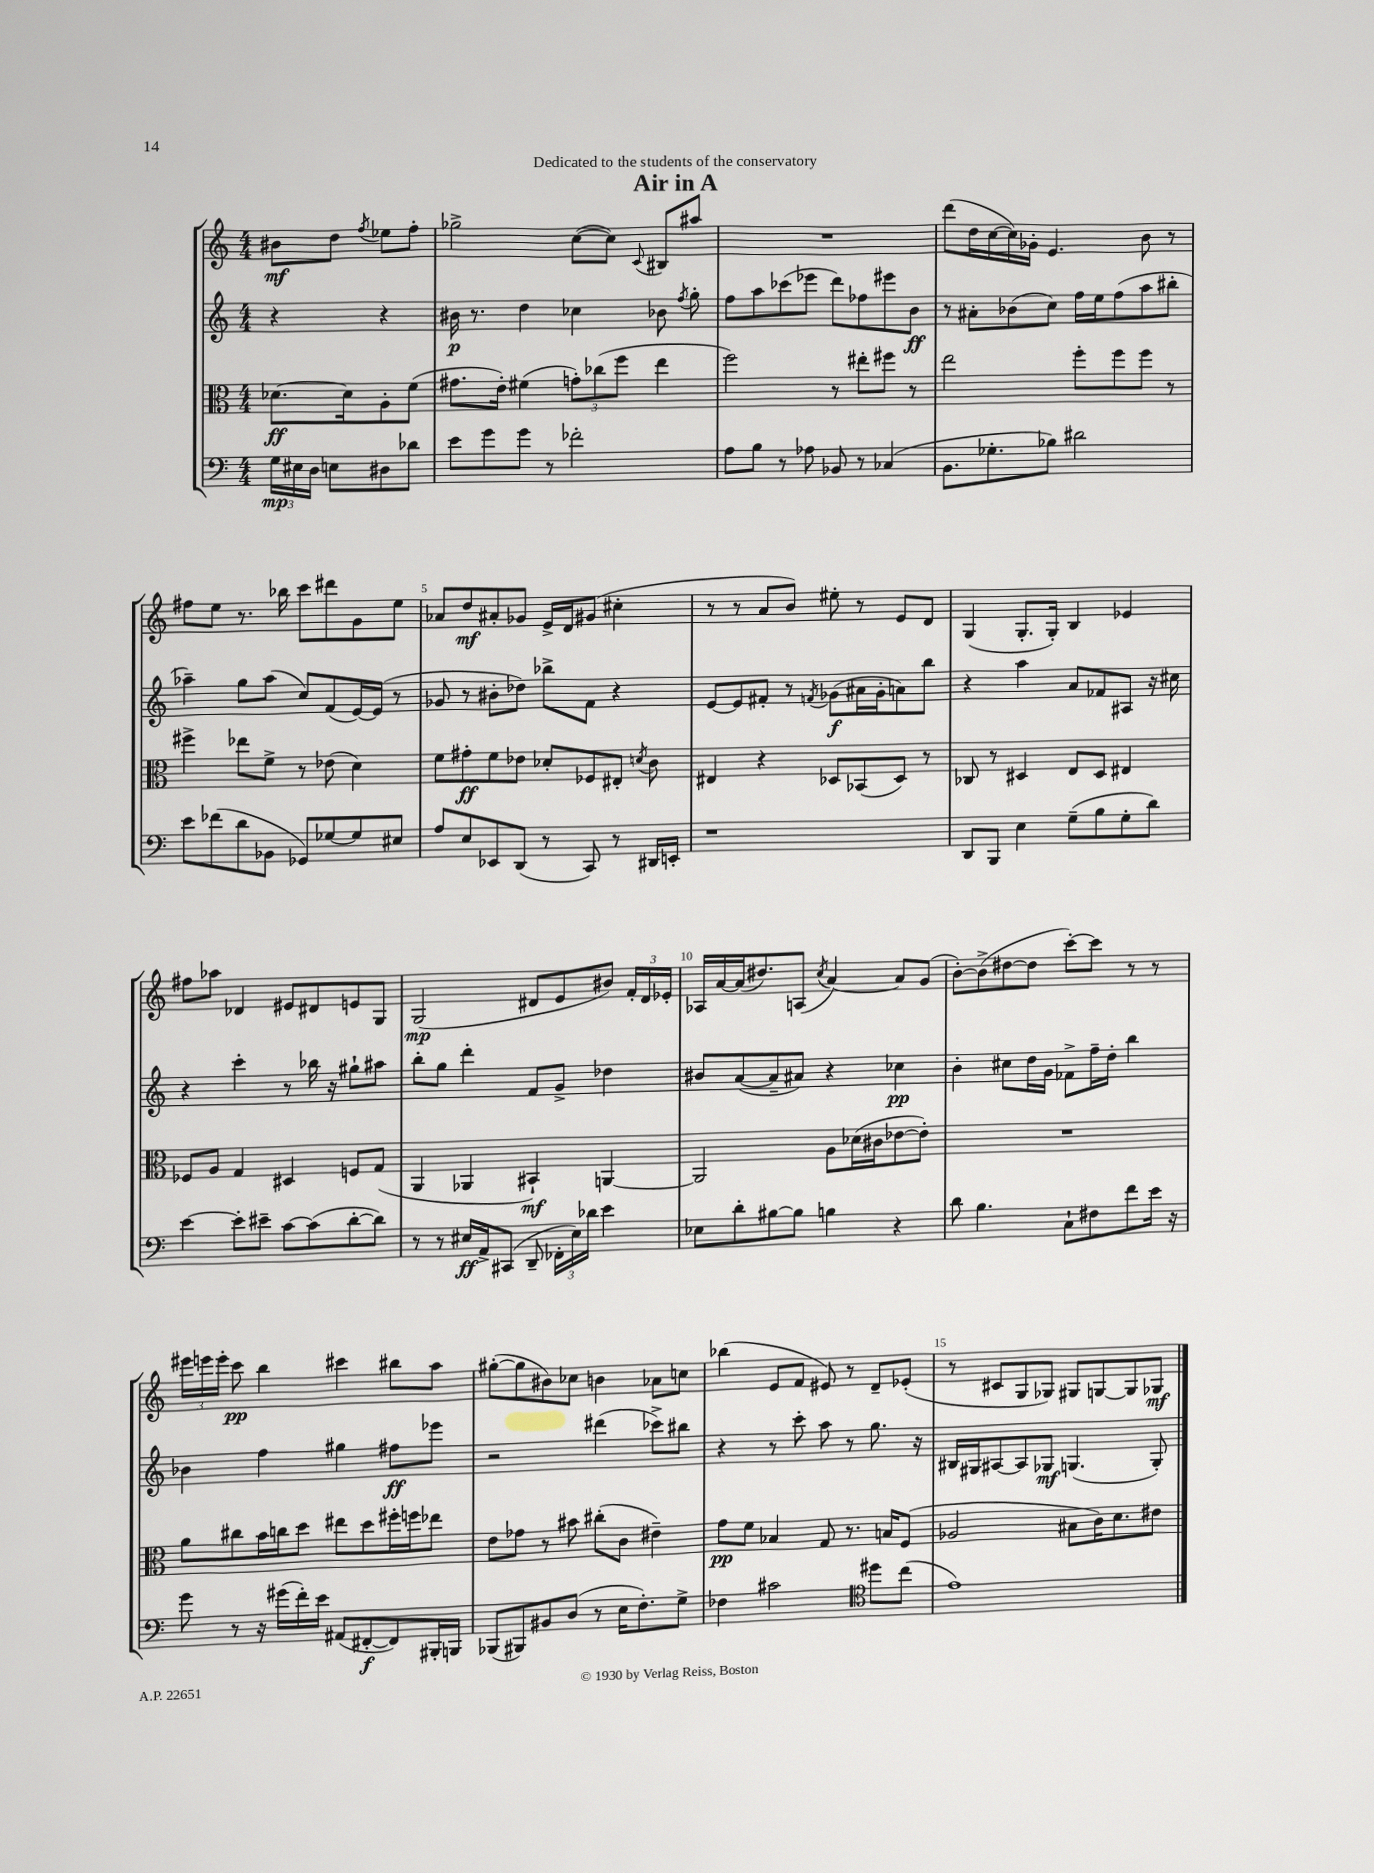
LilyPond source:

\header { title = "Air in A" dedication = "Dedicated to the students of the conservatory" }
<<
\new StaffGroup <<
\new Staff = "s0" {
    \clef treble \key c \major \numericTimeSignature \time 4/4 \partial 2
    \autoBeamOff bis'8[\mf d''8] \acciaccatura { f''8 } ees''8[ f''8]-. |
    ges''2-> c''8[~( c''8]) \appoggiatura { c'8 } bis8[ ais''8] |
    R1 |
    d'''8[( d''16 c''16~ c''16) ges'16]-. e'4. b'8 r8 |
    fis''8[ e''8] r8. bes''16 c'''8[ dis'''8 g'8 e''8] |
    aes'8[ d''8\mf ais'8-. ges'8] e'16[-> d'16 gis'8]( cis''4-. |
    r8 r8 a'8[ b'8]) eis''8-. r8 e'8[ d'8] |
    g4( g8.[-. g16]-.) b4 ees'4 |
    fis''8[ aes''8] des'4 eis'8[ dis'8 e'8 g8] |
    g2\mp( dis'8[ e'8 bis'8]) \tuplet 3/2 { f'16[-. dis'16 ees'16]-. } |
    aes16[ a'16~ a'16( dis''8.) a8]( \acciaccatura { c''8 } a'4~) a'8[ g'8]( |
    b'8[~-.) b'8->( dis''8~ dis''8] c'''8[~-.) c'''8] r8 r8 |
    \tuplet 3/2 { eis'''16[ e'''16 e'''16]-. } c'''8\pp b''4 cis'''4 bis''8[ a''8] |
    gis''8[~-.( gis''8 bis'8) ces''8] b'4 aes'8[ c''8] |
    bes''4( e'8[ f'8] eis'8) r8 d'8[-- ees'8]-.( |
    r8 cis'8[ g8 ges8]) gis8[ g8~ g8 ges8]\mf \bar "|." |
}
\new Staff = "s1" {
    \clef treble \key c \major \numericTimeSignature \time 4/4 \partial 2
    \autoBeamOff r4 r4 |
    bis'16\p r8. d''4 ces''4 bes'8 \acciaccatura { f''8 } g''8-. |
    f''8[ a''8 ces'''8( ees'''8] d'''8[) fes''8 eis'''8 b'8]\ff |
    r8 ais'8[-. bes'8( c''8]) f''16[ e''16 f''8( a''8 bis''8]-. |
    aes''4--) g''8[ aes''8]( c''8[) f'8( e'16~) e'16]( r8 |
    ges'8 r8 bis'8[-. des''8]) bes''8[-> f'8] r4 |
    e'8[~ e'8 fis'8]-. r8 \acciaccatura { f'8 } ges'8[\f( ais'16 ges'16-. a'8) b''8] |
    r4 a''4 a'8[ fes'8 ais8] r16 cis''16 |
    r4 c'''4-. r8 bes''16 r16 gis''8[-! ais''8] |
    b''8[-. g''8] d'''4-. f'8[ g'8]-> des''4 |
    bis'8[ a'8~( a'8-- ais'8]) r4 ces''4\pp |
    b'4-. cis''8[ d''16 g'16] fes'8[-> f''16-- d''16]-. b''4 |
    bes'4 f''4 gis''4 fis''8[\ff ees'''8] |
    r2 dis'''4( ces'''8[->) bis''8] |
    r4 r8 c'''8-. a''8 r8 g''8. r16 |
    bis16[ gis16 ais8~ ais8 ges8]\mf g4.( g8-.) \bar "|." |
}
\new Staff = "s2" {
    \clef alto \key c \major \numericTimeSignature \time 4/4 \partial 2
    \autoBeamOff des'8.[~\ff des'16 a8-. f'8]( |
    gis'8.[ e'16]-.) fis'4( \tuplet 3/2 { g'8[-.) ces''8( f''8] } e''4 |
    f''2) r8 eis''8[-. fis''8] r8 |
    e''2 f''8[-. f''8 f''8] r8 |
    fis''4-> ees''8[ f'8]-> r8 ees'8( d'4) |
    f'8[ gis'8-.\ff f'8 ees'8] des'8[-. fes8 eis8]-. \acciaccatura { d'8 } c'8 |
    eis4 r4 des8[ bes,8( des8]) r8 |
    ces8 r8 dis4 e8[ dis8] eis4 |
    fes8[ a8] g4 dis4 f8[ g8]( |
    a,4 aes,4 bis,4-!\mf) a,4~ |
    a,2 a8[ des'16( cis'16 ees'8~ ees'8]-.) |
    R1 |
    a'8[ cis''8 b'16 c''16 d''8] eis''8[ d''8 fis''16-. f''16 ees''8] |
    e'8[ ges'8] r8 bis'8 cis''8[-.( c'8] eis'4--) |
    g'8[\pp f'8] bes4 g8 r8. b16[ f8]( |
    aes2 bis8[ c'16) d'8. eis'8] \bar "|." |
}
\new Staff = "s3" {
    \clef bass \key c \major \numericTimeSignature \time 4/4 \partial 2
    \autoBeamOff \tuplet 3/2 { g16[\mp eis16 d16] } e8[ dis8 des'8] |
    e'8[ g'8 g'8] r8 fes'2-. |
    a8[ b8] r8 aes8 bes,8 r8 ces4( |
    b,8.[ ges8.-. bes8]) dis'2 |
    e'8[ fes'8( d'8 bes,8] ges,8[) ges8~ ges8 eis8] |
    a8[ e8 ees,8 d,8]( r8 c,8) r8 dis,16[ e,16]-. |
    r1 |
    d,8[ b,,8] e4 g8[--( b8 g8-. d'8]) |
    e'4~ e'8[-. eis'8]-- c'8[~ c'8( d'8~-. d'8]) |
    r8 r8 eis16[\ff a,16-> cis,8]( d,8-- \tuplet 3/2 { fes,16[-. eis16) des'16] } e'4 |
    ees8[ d'8-. bis8~ bis8] b4 r4 |
    d'8 b4. c8[-! fis8 f'8 e'16] r16 |
    g'8 r8 r16 gis'16[( f'16-.) e'16] ais,8[( fis,8~-.\f fis,8) bis,,16-. b,,16] |
    bes,,8[( bis,,8) bis,8 d8]( r8 e16[ f8.-.) g8]-> |
    fes4 cis'2 \clef tenor dis''8[ c''8]( |
    e'1) \bar "|." |
}
>>
>>
\layout { \context { \Score \override BarNumber.break-visibility = ##(#f #t #t) barNumberVisibility = #(every-nth-bar-number-visible 5) } }
